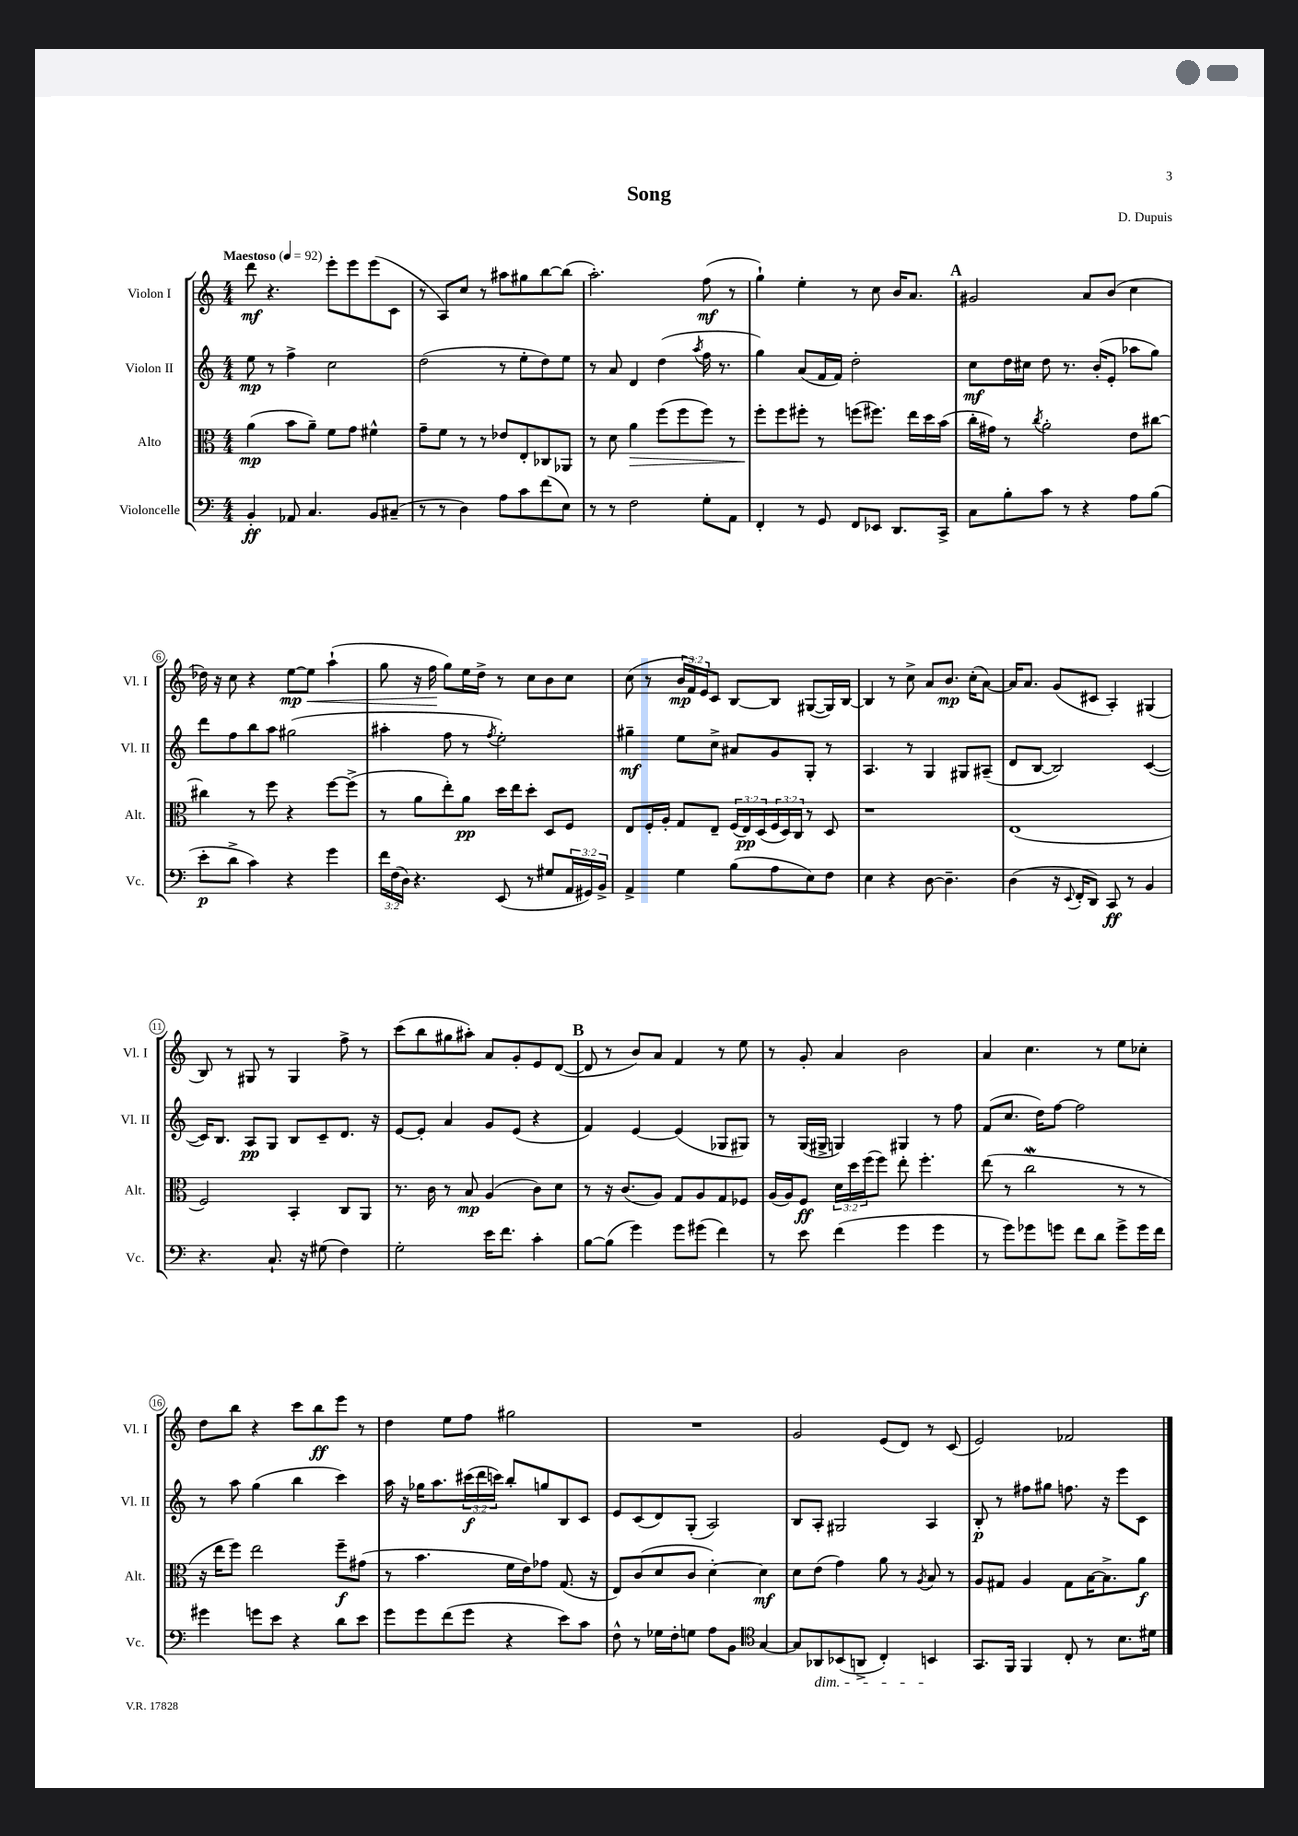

**kern	**dynam	**kern	**dynam	**kern	**dynam	**kern	**dynam
*part4	*part4	*part3	*part3	*part2	*part2	*part1	*part1
*staff4	*staff4	*staff3	*staff3	*staff2	*staff2	*staff1	*staff1
*I"Violoncelle	*	*I"Alto	*	*I"Violon II	*	*I"Violon I	*
*I'Vc.	*	*I'Alt.	*	*I'Vl. II	*	*I'Vl. I	*
*clefF4	*	*clefC3	*	*clefG2	*	*clefG2	*
*k[]	*	*k[]	*	*k[]	*	*k[]	*
*M4/4	*	*M4/4	*	*M4/4	*	*M4/4	*
*MM92	*	*MM92	*	*MM92	*	*MM92	*
=1	=1	=1	=1	=1	=1	=1	=1
!	!	!	!	!	!	!LO:TX:a:B:t=Maestoso	!
4BB'/	ff	(4a\	mp	8ee\	mp	8ddd\	mf
.	.	.	.	8r	.	4.r	.
8AA-X/	.	8b\L	.	4ff^\	.	.	.
4.C/	.	8a~\J)	.	.	.	.	.
.	.	8f\L	.	2cc\	.	8eee'\L	.
.	.	8g\J	.	.	.	8eee\	.
8BB/L	.	4f#X^^\	.	.	.	(8eee\	.
(8C#X~/J	.	.	.	.	.	8c\J	.
=2	=2	=2	=2	=2	=2	=2	=2
8r	.	8g~\L	.	(2dd\	.	8r	.
8r	.	8f\J	.	.	.	8A/L)	.
4D\)	.	8r	.	.	.	8cc/J	.
.	.	8r	.	.	.	8r	.
8A\L	.	8e-X/L	.	8r	.	8aa#X\L	.
8c\	.	8E'/	.	8ee'\L	.	8gg#X\	.
(8f\	.	8C-X/	.	8dd\)	.	[8bb\	.
8E\J)	.	8AA-X/J	.	8ee\J	.	(8bb\J]	.
=3	=3	=3	=3	=3	=3	=3	=3
8r	.	8r	.	8r	.	2.aa'\)	.
8r	.	8d\	.	8a/	.	.	.
!	!	!	!LO:HP:b	!	!	!	!
2F\	.	4a\	>	4d/	.	.	.
.	.	(8ff\L	.	(4dd\	.	.	.
.	.	8ff\	.	.	.	.	.
.	.	.	.	8qaa/	.	.	.
8G'\L	.	8ff\J)	.	16ff\	.	(8ff\	mf
.	.	.	.	8.r	.	.	.
8AA\J	.	8r	.	.	.	8r	.
=4	=4	=4	=4	=4	=4	=4	=4
4FF'/	.	8ff'\L	.	4gg\)	.	4gg`\)	.
.	.	8ff\	]	.	.	.	.
8r	.	8ff#X'\J	.	(8a/L	.	4ee'\	.
8GG/	.	8r	.	16f/L	.	.	.
.	.	.	.	16f/JJ)	.	.	.
8FF/L	.	(8ffn\L	.	2dd'\	.	8r	.
8EE-X/J	.	8.ff#X\J)	.	.	.	8cc\	.
8.DD/L	.	.	.	.	.	16b/KL	.
.	.	16ee\LL	.	.	.	8.a/J	.
.	.	16dd\	.	.	.	.	.
16CC^/Jk	.	(16b\JJ	.	.	.	.	.
!!LO:REH:place=s1:t=A
=5	=5	=5	=5	=5	=5	=5	=5
8C\L	.	16cc'\LL	.	8cc\L	mf	2g#X/	.
.	.	16g#X\JJ)	.	.	.	.	.
8B'\	.	8r	.	16dd\L	.	.	.
.	.	.	.	16cc#X\JJ	.	.	.
.	.	8qcc/	.	.	.	.	.
8c\J	.	2a'\	.	8dd\	.	.	.
8r	.	.	.	8.r	.	.	.
4r	.	.	.	.	.	8a/L	.
.	.	.	.	(16b'/KL	.	.	.
.	.	.	.	8e'/J	.	(8b/J	.
8A\L	.	8e\L	.	8aa-X\L	.	4cc\	.
(8B\J	.	[8cc#X\J	.	8gg\J)	.	.	.
!!LO:LB:g=z
=6	=6	=6	=6	=6	=6	=6	=6
8e'\L	p	4cc#X\]	.	8ddd\L	.	16dd-X\)	.
.	.	.	.	.	.	16r	.
8d^\J	.	.	.	8ff\	.	8cc\	.
4c\)	.	8r	.	8bb\	.	4r	.
.	.	8ff\	.	8aa\J	.	.	.
4r	.	4r	.	(2gg#X\	.	[8ee\L	mp
!	!	!	!	!	!	!	!LO:HP:b
.	.	.	.	.	.	8ee\J]	<
4g\	.	[8ff\L	.	.	.	(4aa`\	.
.	.	(8ff^\J]	.	.	.	.	.
=7	=7	=7	=7	=7	=7	=7	=7
24f\LL	.	8r	.	4aa#X'\	.	8gg\	.
(24F\	.	.	.	.	.	.	.
24D\JJ)	.	.	.	.	.	.	.
4.r	.	8a\L	.	.	.	16r	.
.	.	.	.	.	.	16ff\	.
.	.	8ee'\)	.	8ff\	.	8gg\L)	[
.	.	8a\J	pp	8r	.	16ee\L	.
.	.	.	.	.	.	16dd^\JJ	.
.	.	.	.	8qff/	.	.	.
(8EE/	.	16dd\LL	.	2ee'\)	.	8r	.
.	.	16ee\J	.	.	.	.	.
8r	.	8dd'\J	.	.	.	8cc\L	.
8G#X/L	.	8D/L	.	.	.	8b\	.
24AA/L	.	8F/J	.	.	.	8cc\J	.
24GG#X/)	.	.	.	.	.	.	.
24BB^/JJ	.	.	.	.	.	.	.
=8	=8	=8	=8	=8	=8	=8	=8
4AA^/	.	8E/L	.	4gg#X~\	mf	(8cc\	.
.	.	16F'/L	.	.	.	8r	.
.	.	16A'/JJ	.	.	.	.	.
4G\	.	8G/L	.	8ee\L	.	24b/LL	mp
.	.	.	.	.	.	24f/)	.
.	.	.	.	.	.	24e/J	.
.	.	8E~/J	.	8cc^\J	.	8c/J	.
(8B\L	.	(24F/LL	.	8a#X/L	.	[8B/L	.
.	.	24E/)	pp	.	.	.	.
.	.	(24D/	.	.	.	.	.
8A\	.	24F/	.	8g/	.	8B/J]	.
.	.	24D/)	.	.	.	.	.
.	.	24C/JJ	.	.	.	.	.
8E\)	.	8r	.	8G'/J	.	([8G#X/L	.
8F\J	.	8D/	.	8r	.	16G#/L])	.
.	.	.	.	.	.	[16B/JJ	.
=9	=9	=9	=9	=9	=9	=9	=9
4E\	.	1r	.	4.A/	.	4B/]	.
4r	.	.	.	.	.	8r	.
.	.	.	.	8r	.	8cc^\	.
[8D\	.	.	.	4G/	.	8a/L	.
4.D~\]	.	.	.	.	.	8.b/J	mp
.	.	.	.	8G#X/L	.	.	.
.	.	.	.	.	.	(16cc'\KL	.
.	.	.	.	(8A#X~/J	.	[8a\J)	.
=10	=10	=10	=10	=10	=10	=10	=10
(4D\	.	(1E	.	8d/L	.	16a/KL]	.
.	.	.	.	.	.	8.a/J	.
.	.	.	.	[8B/J	.	.	.
16r	.	.	.	2B/])	.	(8g/L	.
8qqEE/	.	.	.	.	.	.	.
16FF'/KL	.	.	.	.	.	.	.
8DD/J)	.	.	.	.	.	8c#X/J	.
8CC/	ff	.	.	.	.	4A'/)	.
8r	.	.	.	.	.	.	.
4BB/	.	.	.	([4c/	.	(4G#X/	.
!!LO:LB:g=z
=11	=11	=11	=11	=11	=11	=11	=11
4.r	.	2F/)	.	16c/KL])	.	8B/)	.
.	.	.	.	8.B/J	.	.	.
.	.	.	.	.	.	8r	.
.	.	.	.	8A/L	pp	8G#X/	.
8.C`/	.	.	.	8G/J	.	8r	.
.	.	4BB'/	.	8B/L	.	4G#/	.
16r	.	.	.	.	.	.	.
(8G#X\	.	.	.	8c~/	.	.	.
4F\)	.	8C/L	.	8.d/J	.	8ff^\	.
.	.	8AA/J	.	.	.	8r	.
.	.	.	.	16r	.	.	.
=12	=12	=12	=12	=12	=12	=12	=12
2G'\	.	8.r	.	[8e/L	.	(8ccc\L	.
.	.	.	.	8e'/J]	.	8bb\	.
.	.	16c\	.	.	.	.	.
.	.	8r	.	4a/	.	8gg#X\	.
.	.	8B/	mp	.	.	8aa#X'\J)	.
16e\KL	.	(4A/	.	8g/L	.	8a/L	.
8.f\J	.	.	.	.	.	.	.
.	.	.	.	(8e/J	.	8g'/	.
4c'\	.	8c\L)	.	4r	.	8e/	.
.	.	8d\J	.	.	.	([8d/J	.
!!LO:REH:place=s1:t=B
=13	=13	=13	=13	=13	=13	=13	=13
[8B\L	.	8r	.	4f/)	.	8d/]	.
(8B\J]	.	16r	.	.	.	8r	.
.	.	(8.c/L	.	.	.	.	.
4g\)	.	.	.	[4e/	.	8b/L)	.
.	.	8A/J)	.	.	.	8a/J	.
8g\L	.	8G/L	.	(4e/]	.	4f/	.
(8g#X\J	.	8A/	.	.	.	.	.
4f\)	.	8G/	.	8G-X/L	.	8r	.
.	.	8F-X/J	.	8G#X/J)	.	8ee\	.
=14	=14	=14	=14	=14	=14	=14	=14
8r	.	(16A/LL	.	8r	.	8r	.
.	.	16A/J)	.	.	.	.	.
8e\	.	8F/J	ff	(16G/LL	.	8g'/	.
.	.	.	.	16G#X^/JJ	.	.	.
(4f\	.	24d\LL	.	4Gn/)	.	4a/	.
.	.	24dd\	.	.	.	.	.
.	.	(24ff\J	.	.	.	.	.
.	.	8ff\J)	.	.	.	.	.
4g\	.	8ee'\	.	4G#X/	.	2b\	.
.	.	4.ff'\	.	.	.	.	.
4g\	.	.	.	8r	.	.	.
.	.	.	.	8ff\	.	.	.
=15	=15	=15	=15	=15	=15	=15	=15
8r	.	(8ee\	.	(8f/L	.	4a/	.
8g\L)	.	8r	.	8.cc/J	.	.	.
8g-X\	.	2ccw\	.	.	.	4.cc\	.
.	.	.	.	16dd\KL)	.	.	.
8gn\J	.	.	.	[8ff\J	.	.	.
8f\L	.	.	.	2ff\]	.	.	.
8d\J	.	.	.	.	.	8r	.
8g^\L	.	8r	.	.	.	8ee\L	.
16g\L	.	8r	.	.	.	8cc-X'\J	.
16f\JJ	.	.	.	.	.	.	.
!!LO:LB:g=z
=16	=16	=16	=16	=16	=16	=16	=16
4g#X\	.	16r	.	8r	.	8dd\L	.
.	.	16ee\KL	.	.	.	.	.
.	.	8ff\J)	.	8aa\	.	8bb\J	.
8gn\L	.	2ee\	.	(4gg\	.	4r	.
8e\J	.	.	.	.	.	.	.
4r	.	.	.	4bb\	.	8ccc\L	.
.	.	.	.	.	.	8bb\	ff
8d\L	.	8ff~\L	f	4ccc\)	.	8eee\J	.
8e\J	.	(8g#X\J	.	.	.	8r	.
=17	=17	=17	=17	=17	=17	=17	=17
8g\L	.	8r	.	16aa\	.	4dd\	.
.	.	.	.	16r	.	.	.
8g\	.	4.b\	.	16gg-X\KL	.	.	.
.	.	.	.	8.aa\	.	.	.
(8f\	.	.	.	.	.	8ee\L	.
8g\J	.	.	.	(24ccc#X\L	f	8ff\J	.
.	.	.	.	24ddd\	.	.	.
.	.	.	.	24cccn\JJ)	.	.	.
4r	.	16f\LL	.	8bb'/L	.	2gg#X\	.
.	.	16e\J)	.	.	.	.	.
.	.	8g-X\J	.	8ggn/	.	.	.
8e\L)	.	(8.G/	.	8B/	.	.	.
8c\J	.	.	.	8c/J	.	.	.
.	.	16r	.	.	.	.	.
=18	=18	=18	=18	=18	=18	=18	=18
8F^^\	.	8E/L)	.	8e/L	.	1r	.
8r	.	(8c/	.	(8c/	.	.	.
16G-X\LL	.	8d/	.	8d/)	.	.	.
16F'\J	.	.	.	.	.	.	.
8Gn\J	.	8c/J	.	(8G'/J	.	.	.
8A\L	.	[4d'\)	.	2A/)	.	.	.
8BB\J	.	.	.	.	.	.	.
*clefC4	*	*	*	*	*	*	*
[4G/	.	4d\]	mf	.	.	.	.
=19	=19	=19	=19	=19	=19	=19	=19
8G/L]	.	8d\L	.	8B/L	.	2g/	.
!LO:TX:b:i:t=dim.	!	!	!	!	!	!	!
8AA-X/	.	(8e\J	.	8A'/J	.	.	.
(8BB-X/	.	4g\)	.	2G#X/	.	.	.
8AAn^/J	.	.	.	.	.	.	.
4C'/)	.	8a\	.	.	.	(8e/L	.
.	.	8r	.	.	.	8d/J)	.
.	.	8qA/	.	.	.	.	.
4BBn/	.	8B/	.	4A/	.	8r	.
.	.	8r	.	.	.	(8c/	.
=20	=20	=20	=20	=20	=20	=20	=20
8.GG/L	.	8A/L	.	8B'/	p	2e/)	.
.	.	8G#X/J	.	8r	.	.	.
16FF/Jk	.	.	.	.	.	.	.
4FF/	.	4A/	.	8ff#X\L	.	.	.
.	.	.	.	8gg#X\J	.	.	.
8C'/	.	8G#\L	.	8.ffn\	.	2f-X/	.
8r	.	[16B\K	.	.	.	.	.
.	.	8.B^\]	.	16r	.	.	.
8.B\L	.	.	.	8eee\L	.	.	.
.	.	8a\J	f	8c\J	.	.	.
16d#X\Jk	.	.	.	.	.	.	.
==	==	==	==	==	==	==	==
*-	*-	*-	*-	*-	*-	*-	*-
